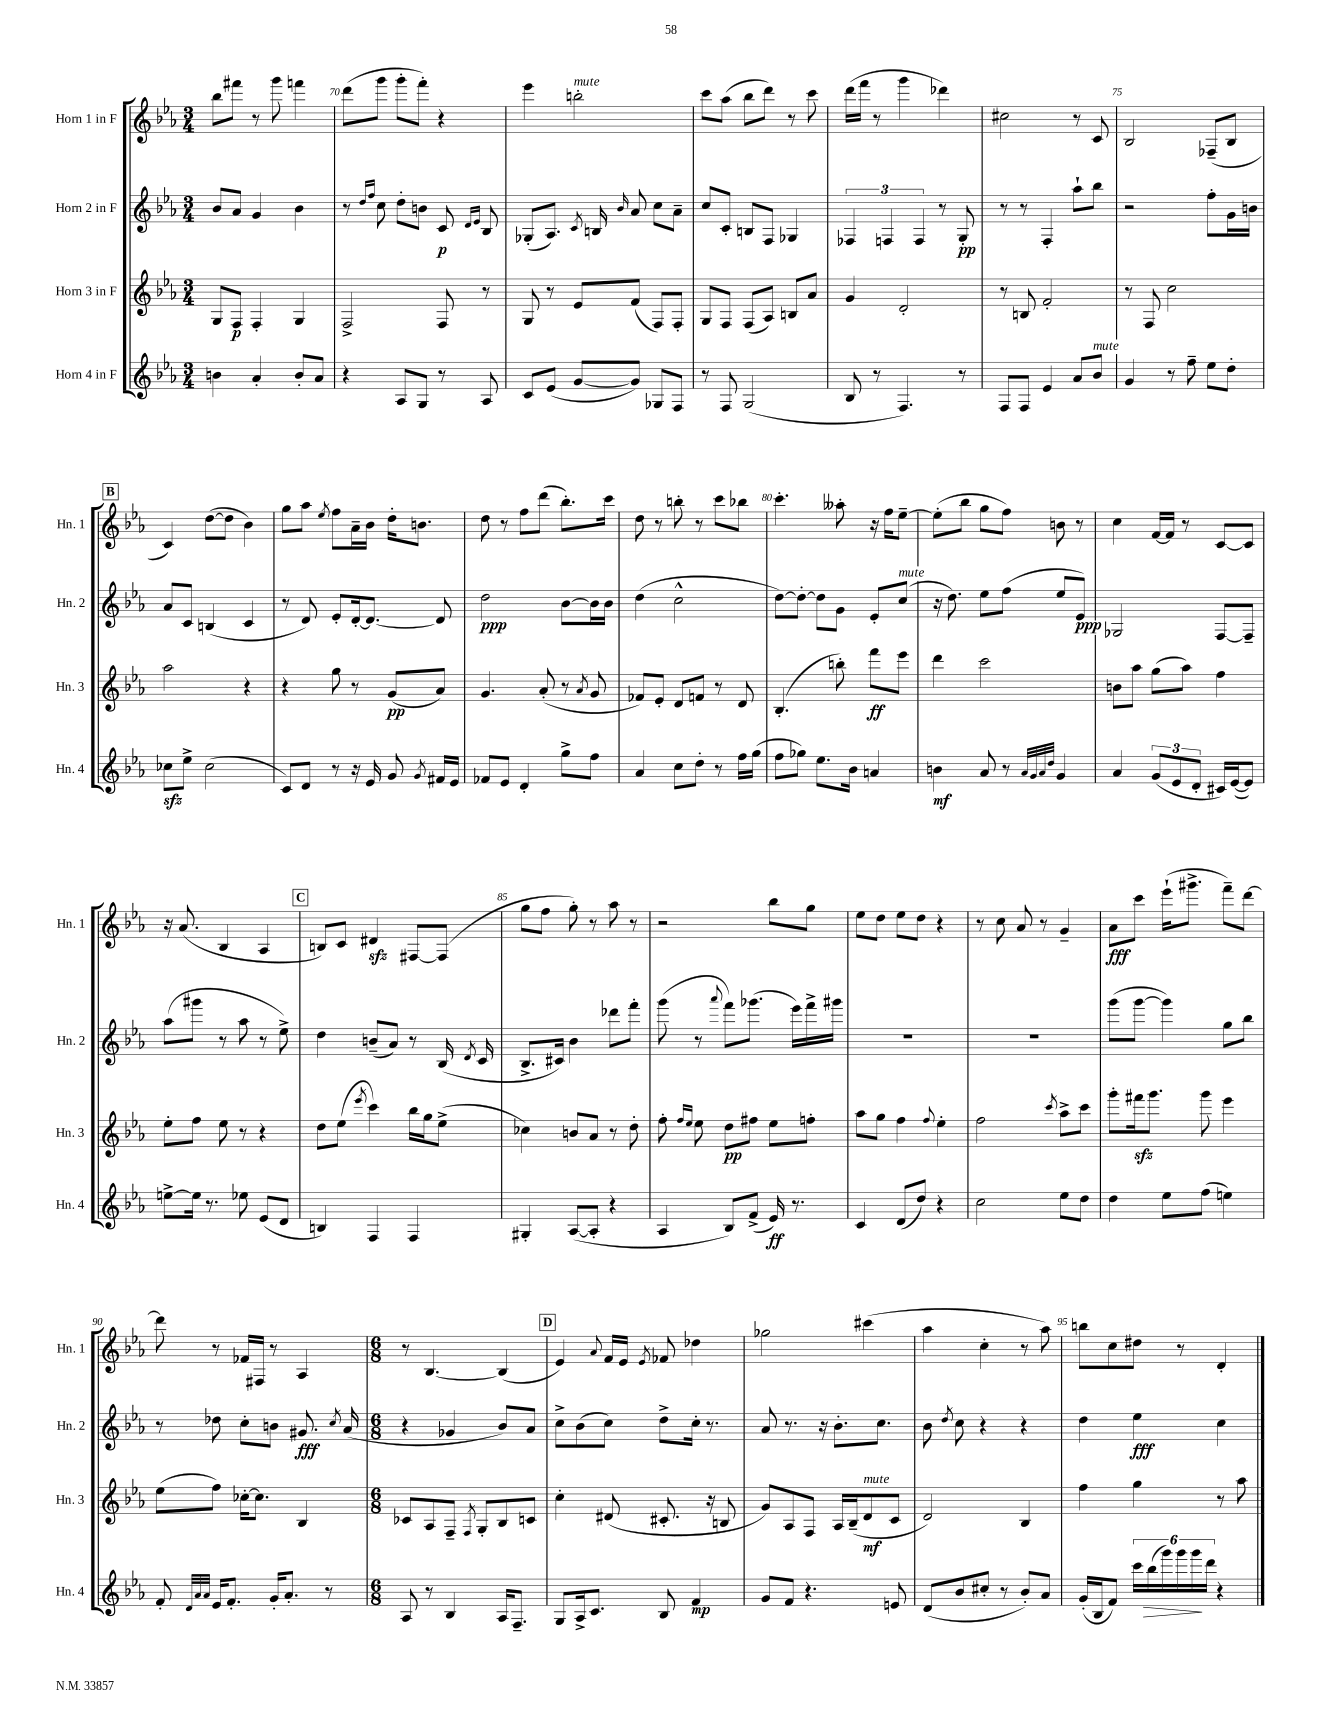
<<
\new StaffGroup <<
\new Staff = "s0" \with { instrumentName = "Horn 1 in F" shortInstrumentName = "Hn. 1" } {
    \clef treble \key ees \major \numericTimeSignature \time 3/4
    \autoBeamOff bes''8[ fis'''8] r8 g'''8 f'''4 |
    d'''8[( g'''8] g'''8[-. f'''8]-.) r4 |
    ees'''4 b''2-.^\markup { \italic "mute" } |
    c'''8[ aes''8]( bes''8[ d'''8]) r8 c'''8 |
    d'''16[( f'''16] r8 g'''4 des'''4) |
    cis''2 r8 c'8 |
    bes2 fes8[--( bes8] |
    \mark \markup { \box "B" } c'4) d''8[~( d''8] bes'4) |
    g''8[ aes''8] \acciaccatura { ees''8 } f''8[ aes'16-- bes'16] d''16[-. b'8.] |
    d''8 r8 f''8[ d'''8]( bes''8.[-.) c'''16] |
    d''8 r8 b''8-. r8 c'''8[ bes''8] |
    c'''4.-. aeses''8-. r16 f''16[ ees''8]~-- |
    ees''8[-.( bes''8] g''8[ f''8]) b'8 r8 |
    c''4 f'16[~ f'16] r8 c'8[~ c'8] |
    r16 aes'8.( bes4 aes4 |
    \mark \markup { \box "C" } b8[) c'8] dis'4\sfz fis8[~ fis8]( |
    g''8[ f''8] g''8-.) r8 aes''8 r8 |
    r2 bes''8[ g''8] |
    ees''8[ d''8] ees''8[ d''8] r4 |
    r8 c''8 aes'8 r8 g'4-- |
    aes'8[\fff c'''8] ees'''16[-!( gis'''8.]-> f'''8[--) d'''8]~ |
    d'''8 r8 fes'16[ fis16] r8 aes4 |
    \numericTimeSignature \time 6/8 r8 bes4.~ bes4( |
    \mark \markup { \box "D" } ees'4) \appoggiatura { aes'8 } f'16[ ees'16] \acciaccatura { ees'8 } fes'8 des''4 |
    ges''2 cis'''4( |
    aes''4 c''4-. r8 aes''8) |
    b''8[ c''8 dis''8] r8 d'4-. \bar "|." |
}
\new Staff = "s1" \with { instrumentName = "Horn 2 in F" shortInstrumentName = "Hn. 2" } {
    \clef treble \key ees \major \numericTimeSignature \time 3/4
    \autoBeamOff bes'8[ aes'8] g'4 bes'4 |
    r8 \grace { d''16[ f''16] } c''8 d''8[-. b'8] c'8\p \grace { d'16[ ees'16] } bes8 |
    ges8[-.( aes8.]) \acciaccatura { c'8 } b16 \grace { bes'16 } aes'8 c''8[ aes'8]-- |
    c''8[ c'8]-. b8[ f8] ges4 |
    \tuplet 3/2 { fes4 f4 f4 } r8 g8-.\pp |
    r8 r8 f4-. aes''8[-! bes''8] |
    r2 f''8[-. g'16 b'16] |
    \mark \markup { \box "B" } aes'8[ c'8] b4( c'4 |
    r8 d'8) ees'8[-. d'16~-. d'8.]~ d'8 |
    d''2\ppp bes'8[~ bes'16 bes'16] |
    d''4( c''2-^ |
    d''8[~) d''8]~-. d''8[ g'8] ees'8[-. c''8]^\markup { \italic "mute" }( |
    r16 d''8.) ees''8[ f''8]( ees''8[ ees'8]\ppp) |
    ges2 f8[~ f8]-- |
    aes''8[( gis'''8] r8 aes''8 r8 ees''8->) |
    \mark \markup { \box "C" } d''4 b'8[--( aes'8]) r8 bes16( \acciaccatura { d'8 } c'16 |
    bes8.[-> cis'16]) bes'4 des'''8[ f'''8]-. |
    g'''8( r8 \appoggiatura { aes'''8 } f'''8[) ges'''8.]( ees'''16[) f'''16-> gis'''16] |
    R2. |
    R2. |
    g'''8[( g'''8]~ g'''4) g''8[ bes''8] |
    r8 des''8 c''8[-. b'8] gis'8.\fff \acciaccatura { c''8 } aes'16( |
    \numericTimeSignature \time 6/8 r4 ges'4 bes'8[) aes'8] |
    \mark \markup { \box "D" } c''8[-> bes'8( c''8]) d''8[-> c''16]-. r8. |
    aes'8 r8. r16 bes'8.[-. c''8.] |
    bes'8 \acciaccatura { d''8 } c''8 r4 r4 |
    d''4 ees''4\fff c''4 \bar "|." |
}
\new Staff = "s2" \with { instrumentName = "Horn 3 in F" shortInstrumentName = "Hn. 3" } {
    \clef treble \key ees \major \numericTimeSignature \time 3/4
    \autoBeamOff g8[ f8]\p f4-. g4 |
    f2-> f8 r8 |
    g8 r8 ees'8[ f'8]( f8[) f8]-. |
    g8[ f8] f8[( aes8]) b8[ aes'8] |
    g'4 d'2-. |
    r8 b8 f'2-. |
    r8 f8 c''2 |
    \mark \markup { \box "B" } aes''2 r4 |
    r4 g''8 r8 g'8[\pp( aes'8]) |
    g'4. aes'8-.( r8 \acciaccatura { aes'8 } g'8 |
    fes'8[) ees'8]-. d'8[ f'8] r8 d'8 |
    bes4.-.( b''8-.) f'''8[\ff ees'''8] |
    d'''4 c'''2 |
    b'8[ aes''8] g''8[( aes''8]) f''4 |
    ees''8[-. f''8] ees''8 r8 r4 |
    \mark \markup { \box "C" } d''8[ ees''8]( \acciaccatura { ees'''8 } c'''4) bes''16[ g''16 ees''8]->( |
    ces''4) b'8[ aes'8] r8 d''8-. |
    f''8-. \grace { f''16[ ees''16] } ees''8 d''8[\pp fis''8] ees''8[ f''8]-. |
    aes''8[ g''8] f''4 \appoggiatura { f''8 } ees''4-. |
    f''2 \acciaccatura { c'''8 } aes''8[-> c'''8] |
    g'''8[-. fis'''16\sfz g'''8.] g'''8 ees'''4 |
    ees''8[( f''8]) ces''16[~-. ces''8.] bes4 |
    \numericTimeSignature \time 6/8 ces'8[ aes8 f8]-- \acciaccatura { f8 } g8[-. bes8 c'8] |
    \mark \markup { \box "D" } c''4-. dis'8( cis'8.-. r16 b8 |
    g'8[) aes8 f8] aes16[ bes16--( d'8\mf^\markup { \italic "mute" } c'8] |
    d'2) bes4 |
    f''4 g''4 r8 aes''8 \bar "|." |
}
\new Staff = "s3" \with { instrumentName = "Horn 4 in F" shortInstrumentName = "Hn. 4" } {
    \clef treble \key ees \major \numericTimeSignature \time 3/4
    \autoBeamOff b'4 aes'4-. b'8[-. aes'8] |
    r4 aes8[ g8] r8 aes8 |
    c'8[ ees'8]( g'8[~ g'8]) ges8[ f8] |
    r8 f8 g2( |
    bes8 r8 f4.) r8 |
    f8[ f8] ees'4 aes'8[ bes'8]^\markup { \italic "mute" } |
    g'4 r8 f''8-- ees''8[ d''8]-. |
    \mark \markup { \box "B" } ces''8[\sfz ees''8]-> ces''2( |
    c'8[) d'8] r8 r16 ees'16 g'8 \acciaccatura { g'8 } fis'16[ ees'16] |
    fes'8[ ees'8] d'4-. g''8[-> f''8] |
    aes'4 c''8[ d''8]-. r8 f''16[ g''16]( |
    f''8[ ges''8]) ees''8.[ bes'16] a'4 |
    b'4\mf aes'8 r8 \grace { aes'32[ g'32 aes'32 d''32] } g'4 |
    aes'4 \tuplet 3/2 { g'8[( ees'8 d'8]-. } cis'16[) ees'16~( ees'8]) |
    e''8[~-> e''16] r8. ees''8 ees'8[( d'8] |
    \mark \markup { \box "C" } b4) f4 f4 |
    gis4-. aes8[~( aes8]-. r4 |
    aes4 bes8[) f'8]->( ees'16\ff) r8. |
    c'4 d'8[( d''8]) r4 |
    c''2 ees''8[ d''8] |
    d''4 ees''8[ f''8]( e''4) |
    f'8-. \grace { d'32[ aes'32 aes'32] } ees'16[ f'8.]-. g'16[-. aes'8.]-. r8 |
    \numericTimeSignature \time 6/8 aes8 r8 bes4 aes16[ f8.]-- |
    \mark \markup { \box "D" } g8[ aes16-> c'8.] bes8 f'4\mp |
    g'8[ f'8] r4. e'8 |
    d'8[( bes'8 cis''8]-. r8 bes'8[-.) aes'8] |
    g'16[-.( bes16 f'8]) \tuplet 6/4 { c'''16[ bes''16\>( g'''16) g'''16 g'''16\! d'''16] } r4 \bar "|." |
}
>>
>>
\layout { \context { \Score currentBarNumber = #69 \override BarNumber.break-visibility = ##(#f #t #t) barNumberVisibility = #(every-nth-bar-number-visible 5) } }
